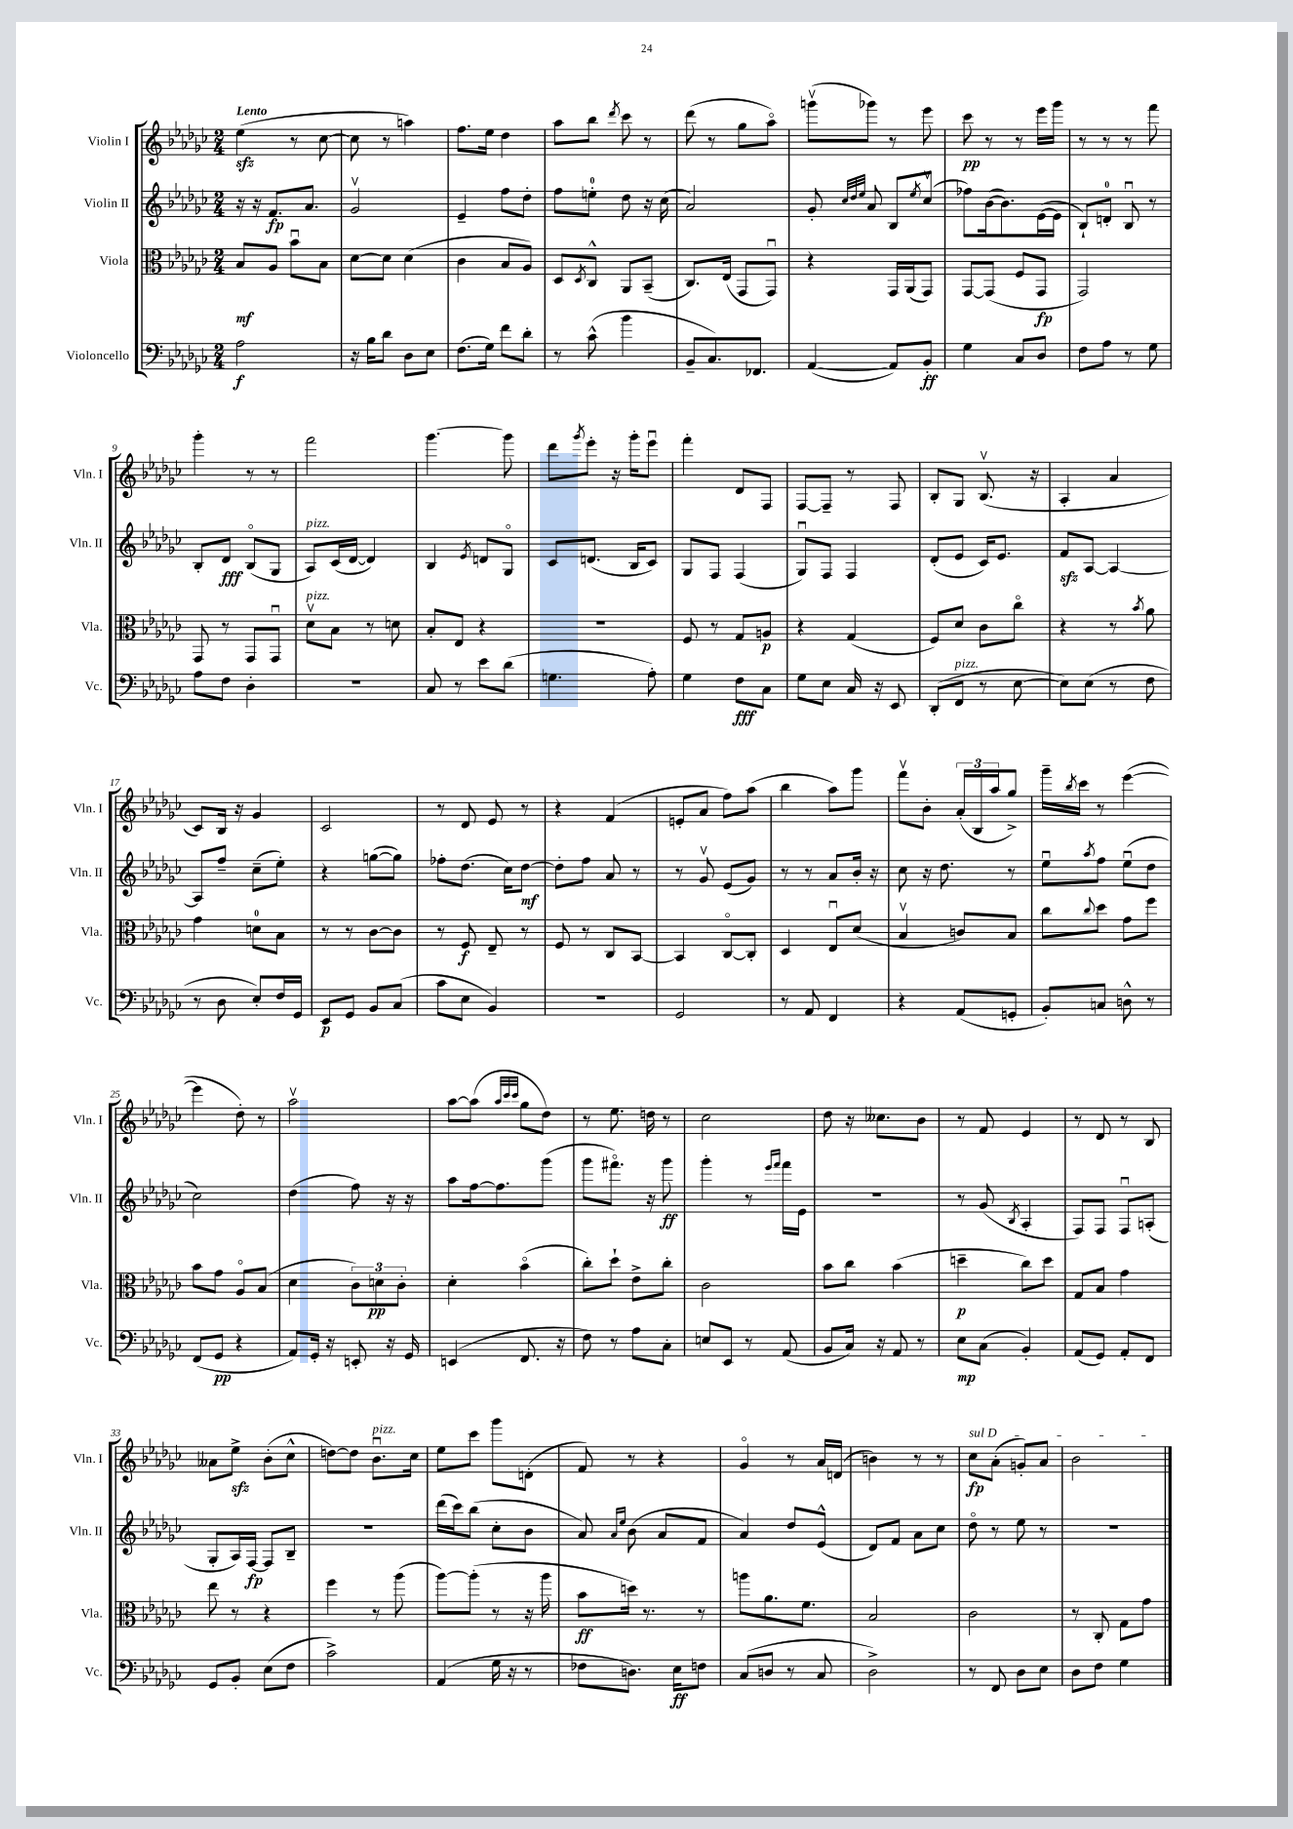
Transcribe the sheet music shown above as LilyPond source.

<<
\new StaffGroup <<
\new Staff = "s0" \with { instrumentName = "Violin I" shortInstrumentName = "Vln. I" } {
    \clef treble \key ges \major \numericTimeSignature \time 2/4 \tempo "Lento"
    ees''4\sfz( r8 ces''8~ |
    ces''8 r8 a''4) |
    f''8. ees''16 des''4 |
    aes''8 bes''8 \acciaccatura { des'''8 } ces'''8 r8 |
    des'''8( r8 ges''8 aes''8\flageolet) |
    g'''8\upbow( ges'''8) r8 ees'''8 |
    ces'''8\pp r8 r8 ees'''16 ges'''16 |
    r8 r8 r8 f'''8 |
    ges'''4-. r8 r8 |
    f'''2 |
    ges'''4.~ ges'''8 |
    des'''8 \acciaccatura { ges'''8 } ees'''8-. r16 ges'''16-. ees'''8\downbow |
    f'''4-. des'8 f8 |
    f8~ f8-- r8 f8 |
    bes8-. ges8 bes8.\upbow( r16 |
    aes4-. aes'4 |
    ces'8) bes16 r16 ges'4 |
    ces'2 |
    r8 des'8 ees'8 r8 |
    r4 f'4( |
    e'8-. aes'8 f''8) aes''8( |
    bes''4 aes''8) ges'''8 |
    f'''8\upbow bes'8-. \tuplet 3/2 { aes'16-.( bes16 aes''16 } ges''8->) |
    ges'''16-- \acciaccatura { bes''8 } ces'''16 r8 ees'''4~( |
    ees'''4 des''8-.) r8 |
    aes''2\upbow |
    aes''8~ aes''8( \grace { aes''32 ces'''32 ces'''32 } ges''8 des''8) |
    r8 ees''8. d''16 r8 |
    ces''2 |
    des''8 r16 ceses''8. bes'8 |
    r8 f'8 ees'4 |
    r8 des'8 r8 bes8 |
    aeses'8 ees''8->\sfz bes'8-.( ces''8-^ |
    d''8~) d''8 bes'8.\downbow^\markup { \italic "pizz." } ces''16 |
    ees''8 ces'''8 ges'''8 d'8-.( |
    f'8) r8 r4 |
    ges'4\flageolet r8 aes'16 d'16( |
    b'4) r8 r8 |
    \once \override TextSpanner.bound-details.left.text = \markup { \italic "sul D" } ces''8\fp\startTextSpan aes'8-.( g'8-.) aes'8 |
    bes'2\stopTextSpan \bar "|." |
}
\new Staff = "s1" \with { instrumentName = "Violin II" shortInstrumentName = "Vln. II" } {
    \clef treble \key ges \major \numericTimeSignature \time 2/4
    r16 r16 f'8.\fp aes'8. |
    ges'2\upbow |
    ees'4-- f''8 des''8-. |
    f''8 e''8-0-. des''8 r16 ces''16( |
    aes'2) |
    ges'8-. \grace { ces''32 des''32 ees''32 } aes'8 bes8 \acciaccatura { ees''8 } ces''8\upbow( |
    fes''8) bes'16~( bes'8.) ees'16~( ees'16 |
    bes8-!) d'8-0-. bes8\downbow r8 |
    bes8-. des'8\fff bes8\flageolet( ges8 |
    aes8^\markup { \italic "pizz." }) ces'16( des'16~ des'4) |
    bes4 \acciaccatura { ees'8 } d'8 ges8\flageolet |
    ces'8 d'8.( bes16 ces'8) |
    ges8 f8 f4( |
    ges8\downbow) f8 f4 |
    des'8-.( ees'8 ces'16) ees'8. |
    f'8\sfz aes8~ aes4~ |
    aes8 f''8-- ces''8--( ees''8-.) |
    r4 g''8~( g''8) |
    fes''8-. des''8.( ces''16) des''8~\mf |
    des''8-. f''8 aes'8 r8 |
    r8 ges'8\upbow ees'8( ges'8) |
    r8 r8 aes'8 bes'16-. r16 |
    ces''8 r16 des''8. r8 |
    ees''8\downbow \acciaccatura { aes''8 } f''8 ees''8\downbow( des''8 |
    ces''2) |
    des''4( f''8) r16 r16 |
    aes''8 f''16~ f''8. ges'''8( |
    ges'''8 fis'''8.\flageolet) r16 ges'''8\ff |
    ges'''4-. r8 \grace { ees'''16 f'''16 } f'''16 ees'16 |
    r2 |
    r8 ges'8( \acciaccatura { bes8 } aes4-. |
    f8) f8 f8\downbow a8-.( |
    ges8-. aes16) f16~\fp f8 bes8-- |
    r2 |
    des'''16( ces'''16) bes''8( ces''8-. bes'8 |
    aes'8) \grace { aes'16 ees''16 } bes'8( aes'8 f'8 |
    aes'4) des''8 ees'8-^( |
    des'8) f'8 aes'8 ces''8 |
    des''8\flageolet r8 ees''8 r8 |
    r2 \bar "|." |
}
\new Staff = "s2" \with { instrumentName = "Viola" shortInstrumentName = "Vla." } {
    \clef alto \key ges \major \numericTimeSignature \time 2/4
    bes8\mf aes8 bes'8\downbow bes8 |
    des'8~ des'8 des'4( |
    ces'4 bes8 aes8) |
    des8 \acciaccatura { des8 } ces8-^ aes,8 bes,8--( |
    ces8.) ees16( ges,8 ges,8\downbow) |
    r4 ges,16 aes,16( ges,8) |
    ges,8~ ges,8( f8 ges,8\fp |
    ges,2) |
    ges,8 r8 ges,8 ges,8\downbow |
    des'8\upbow^\markup { \italic "pizz." } bes8 r8 d'8 |
    bes8-. ees8 r4 |
    R2 |
    f8 r8 ges8 a8\p |
    r4 ges4( |
    f8) des'8 ces'8 ces''8\flageolet |
    r4 r8 \acciaccatura { bes'8 } aes'8 |
    ges'4 d'8-0 bes8 |
    r8 r8 ces'8~ ces'8 |
    r8 f8\f ees8-- r8 |
    f8 r8 ces8 bes,8~ |
    bes,4 ces8~\flageolet ces8-. |
    des4 ees8\downbow des'8( |
    bes4\upbow c'8) bes8 |
    ces''8 \appoggiatura { ces''8 } des''8 ges'8 f''8 |
    bes'8 ges'8 aes8\flageolet bes8( |
    des'4 \tuplet 3/2 { ces'8) d'8\pp ces'8-. } |
    des'4-. bes'4\flageolet( |
    ces''8-.) des''8-! ees'8-> ces''8-. |
    ces'2 |
    bes'8 ces''8 bes'4( |
    d''4--\p ces''8) d''8 |
    ges8 bes8 ges'4 |
    ees''8 r8 r4 |
    f''4 r8 aes''8( |
    aes''8~) aes''8-.( r8 r16 aes''16 |
    bes'8\ff d''16) r8. r8 |
    a''8 aes'8. f'8. |
    bes2 |
    ces'2 |
    r8 ces8-. ges8 ges'8 \bar "|." |
}
\new Staff = "s3" \with { instrumentName = "Violoncello" shortInstrumentName = "Vc." } {
    \clef bass \key ges \major \numericTimeSignature \time 2/4
    aes2\f |
    r16 bes16 des'8 des8 ees8 |
    f8.( ges16) f'8 des'8-. |
    r8 ces'8-^( bes'4 |
    bes,8-- ces8.) fes,8. |
    aes,4~( aes,8) bes,8-.\ff |
    ges4 ces8 des8 |
    f8 aes8 r8 ges8 |
    aes8 f8 des4-. |
    R2 |
    ces8 r8 ees'8 des'8( |
    g4. aes8-.) |
    ges4 f8\fff ces8 |
    ges8 ees8 ces16 r16 ees,8 |
    des,8-.( f,8^\markup { \italic "pizz." } r8 ees8~ |
    ees8) ees8( r8 f8 |
    r8 des8 ees8-.) f16 ges,16 |
    ees,8\p ges,8 bes,8 ces8( |
    ces'8 ees8 bes,4) |
    r2 |
    ges,2 |
    r8 aes,8 f,4 |
    r4 aes,8( g,8-. |
    bes,8-.) c8 d8-^ r8 |
    f,8( ges,8\pp r4 |
    aes,8) ges,16-. r16 e,8-. r16 ges,16 |
    e,4( f,8. r16 |
    f8) r8 aes8 ces8-. |
    e8 ees,8 r8 aes,8( |
    bes,8 ces16) r16 aes,8 r8 |
    ees8\mp ces8( bes,4-.) |
    aes,8( ges,8) aes,8-. f,8 |
    ges,8 bes,8-. ees8( f8 |
    ces'2->) |
    aes,4( ges16 r16 r8 |
    fes8 d8.) ees16\ff f8 |
    ces8( d8 r8 ces8 |
    des2->) |
    r8 f,8 des8 ees8 |
    des8 f8 ges4 \bar "|." |
}
>>
>>
